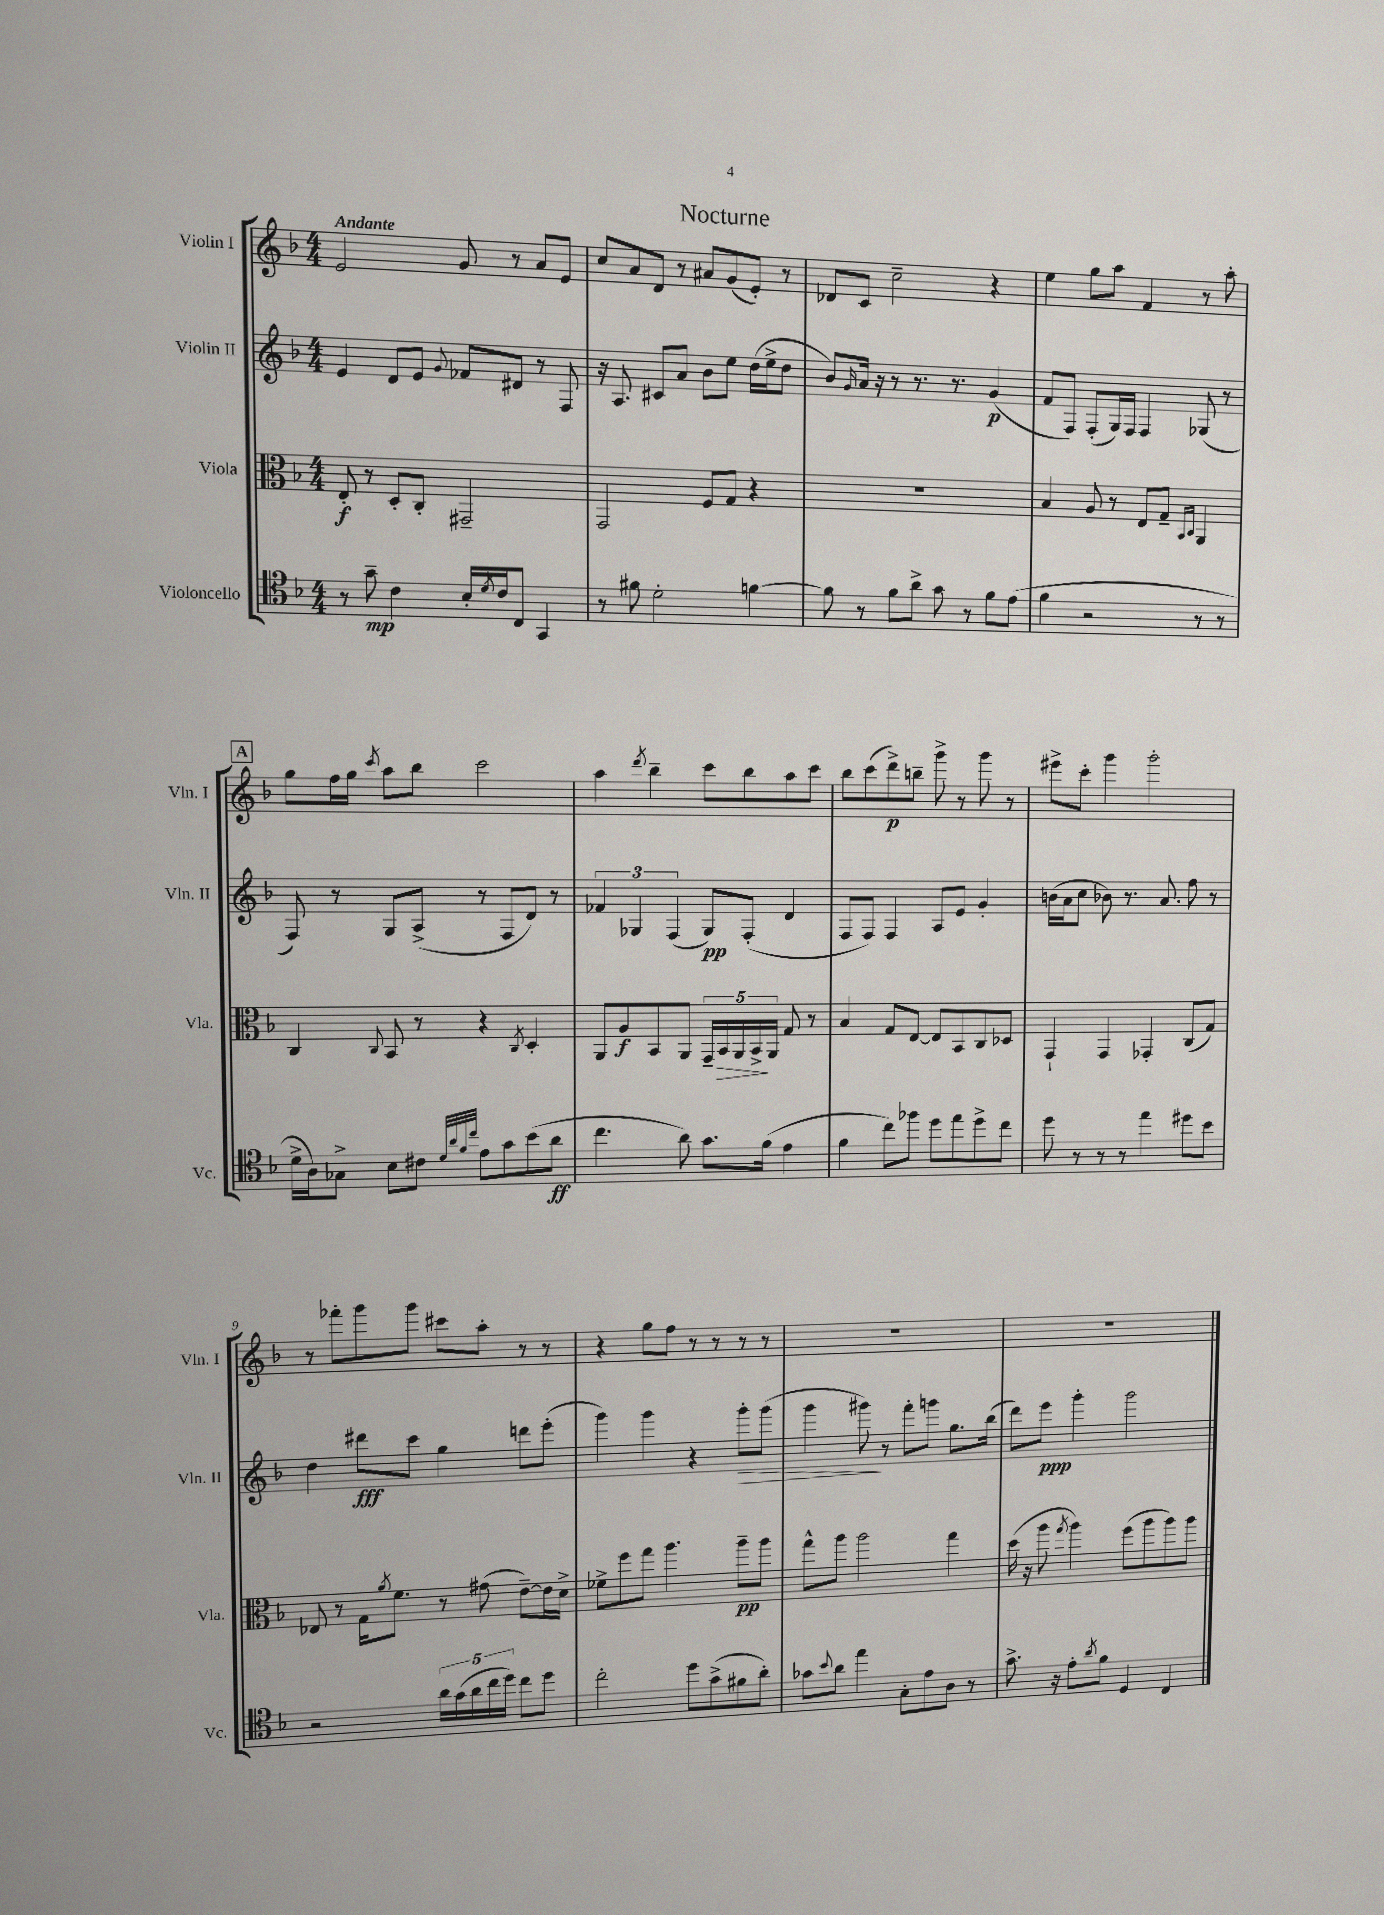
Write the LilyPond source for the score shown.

\header { title = "Nocturne" }
<<
\new StaffGroup <<
\new Staff = "s0" \with { instrumentName = "Violin I" shortInstrumentName = "Vln. I" } {
    \clef treble \key f \major \numericTimeSignature \time 4/4 \tempo "Andante"
    e'2 g'8 r8 a'8 e'8 |
    c''8 a'8 d'8 r8 ais'8 g'8( e'8-.) r8 |
    des'8 c'8 c''2-- r4 |
    e''4 g''8 a''8 f'4 r8 a''8-. |
    \mark \markup { \box "A" } g''8 f''16 g''16 \acciaccatura { c'''8 } a''8 bes''8 c'''2 |
    a''4 \acciaccatura { d'''8 } bes''4-- c'''8 bes''8 a''8 c'''8 |
    bes''8 c'''8( d'''8->\p) b''8-- g'''8-> r8 g'''8 r8 |
    eis'''8-> c'''8-. g'''4 g'''2-. |
    r8 fes'''8-. g'''8 g'''8 cis'''8 a''8-. r8 r8 |
    r4 g''8 f''8 r8 r8 r8 r8 |
    R1 |
    R1 \bar "|." |
}
\new Staff = "s1" \with { instrumentName = "Violin II" shortInstrumentName = "Vln. II" } {
    \clef treble \key f \major \numericTimeSignature \time 4/4
    e'4 d'8 e'8 \appoggiatura { g'8 } fes'8 dis'8 r8 f8 |
    r16 a8. cis'8 a'8 bes'8 e''8 d''16( e''16-> d''8 |
    bes'8) \grace { g'16 } a'16 r16 r8 r8. r8. g'4\p( |
    f'8 f8) f8-.( g16) f16 f4 ges8( r8 |
    \mark \markup { \box "A" } f8) r8 g8 a8->( r8 f8 d'8) r8 |
    \tuplet 3/2 { fes'4 ges4 f4( } ges8\pp) f8-.( d'4 |
    f8 f8) f4 a8 e'8 g'4-. |
    b'16( a'16 c''8 bes'8) r8. a'8. f''8 r8 |
    d''4 dis'''8\fff c'''8 g''4 d'''8 e'''8-.( |
    g'''4) g'''4 r4 g'''8-.\> g'''8( |
    g'''4 gis'''8\!) r8 f'''8-. g'''8 g''8. bes''16( |
    d'''8) e'''8\ppp g'''4-. g'''2 \bar "|." |
}
\new Staff = "s2" \with { instrumentName = "Viola" shortInstrumentName = "Vla." } {
    \clef alto \key f \major \numericTimeSignature \time 4/4
    e8-.\f r8 d8-. c8-. gis,2-- |
    g,2 f8 g8 r4 |
    R1 |
    bes4 a8 r8 e8 g8-- \grace { bes,16 c16 } a,4 |
    \mark \markup { \box "A" } c4 \appoggiatura { c8 } bes,8 r8 r4 \acciaccatura { c8 } d4-. |
    a,8 a8\f bes,8 a,8 \tuplet 5/4 { g,16-- bes,16\> a,16 bes,16->\! a,16 } g8 r8 |
    bes4 g8 e8~ e8 bes,8 c8 des8 |
    g,4-! g,4 ges,4-. c8( g8) |
    ees8 r8 g16 \acciaccatura { a'8 } f'8. r8 gis'8( e'8~--) e'16 d'16-> |
    fes'8-> f''8 g''8 a''4. a''8--\pp a''8 |
    g''8-^ a''8 a''2 g''4 |
    d''16( r16 a''8 \acciaccatura { g''8 } a''4) f''8( a''8 a''8) a''8 \bar "|." |
}
\new Staff = "s3" \with { instrumentName = "Violoncello" shortInstrumentName = "Vc." } {
    \clef tenor \key f \major \numericTimeSignature \time 4/4
    r8 g'8--\mp c'4 bes16-. \acciaccatura { d'8 } c'16 c8 g,4 |
    r8 fis'8 d'2-. f'4~ |
    f'8 r8 f'8 a'8-> g'8 r8 f'8 e'8( |
    f'4 r2 r8 r8 |
    \mark \markup { \box "A" } d'16-> a16) ges8-> bes8 cis'8 \grace { d'32 a'32 f'32 c''32 } e'8 g'8 bes'8( a'8\ff |
    c''4. a'8) g'8. f'16( e'4 |
    f'4 c''8) fes''8 d''8 e''8 d''8-> c''8 |
    d''8 r8 r8 r8 e''4 dis''8 bes'8 |
    r2 \tuplet 5/4 { a'16 g'16( a'16 c''16 d''16) } c''8 d''8 |
    c''2-. d''8 g'8->( fis'8 a'8-.) |
    ges'8 \appoggiatura { bes'8 } a'8 e''4 g8-. e'8 a8 r8 |
    g'8.-> r16 e'8-. \acciaccatura { a'8 } f'8 d4 c4 \bar "|." |
}
>>
>>
